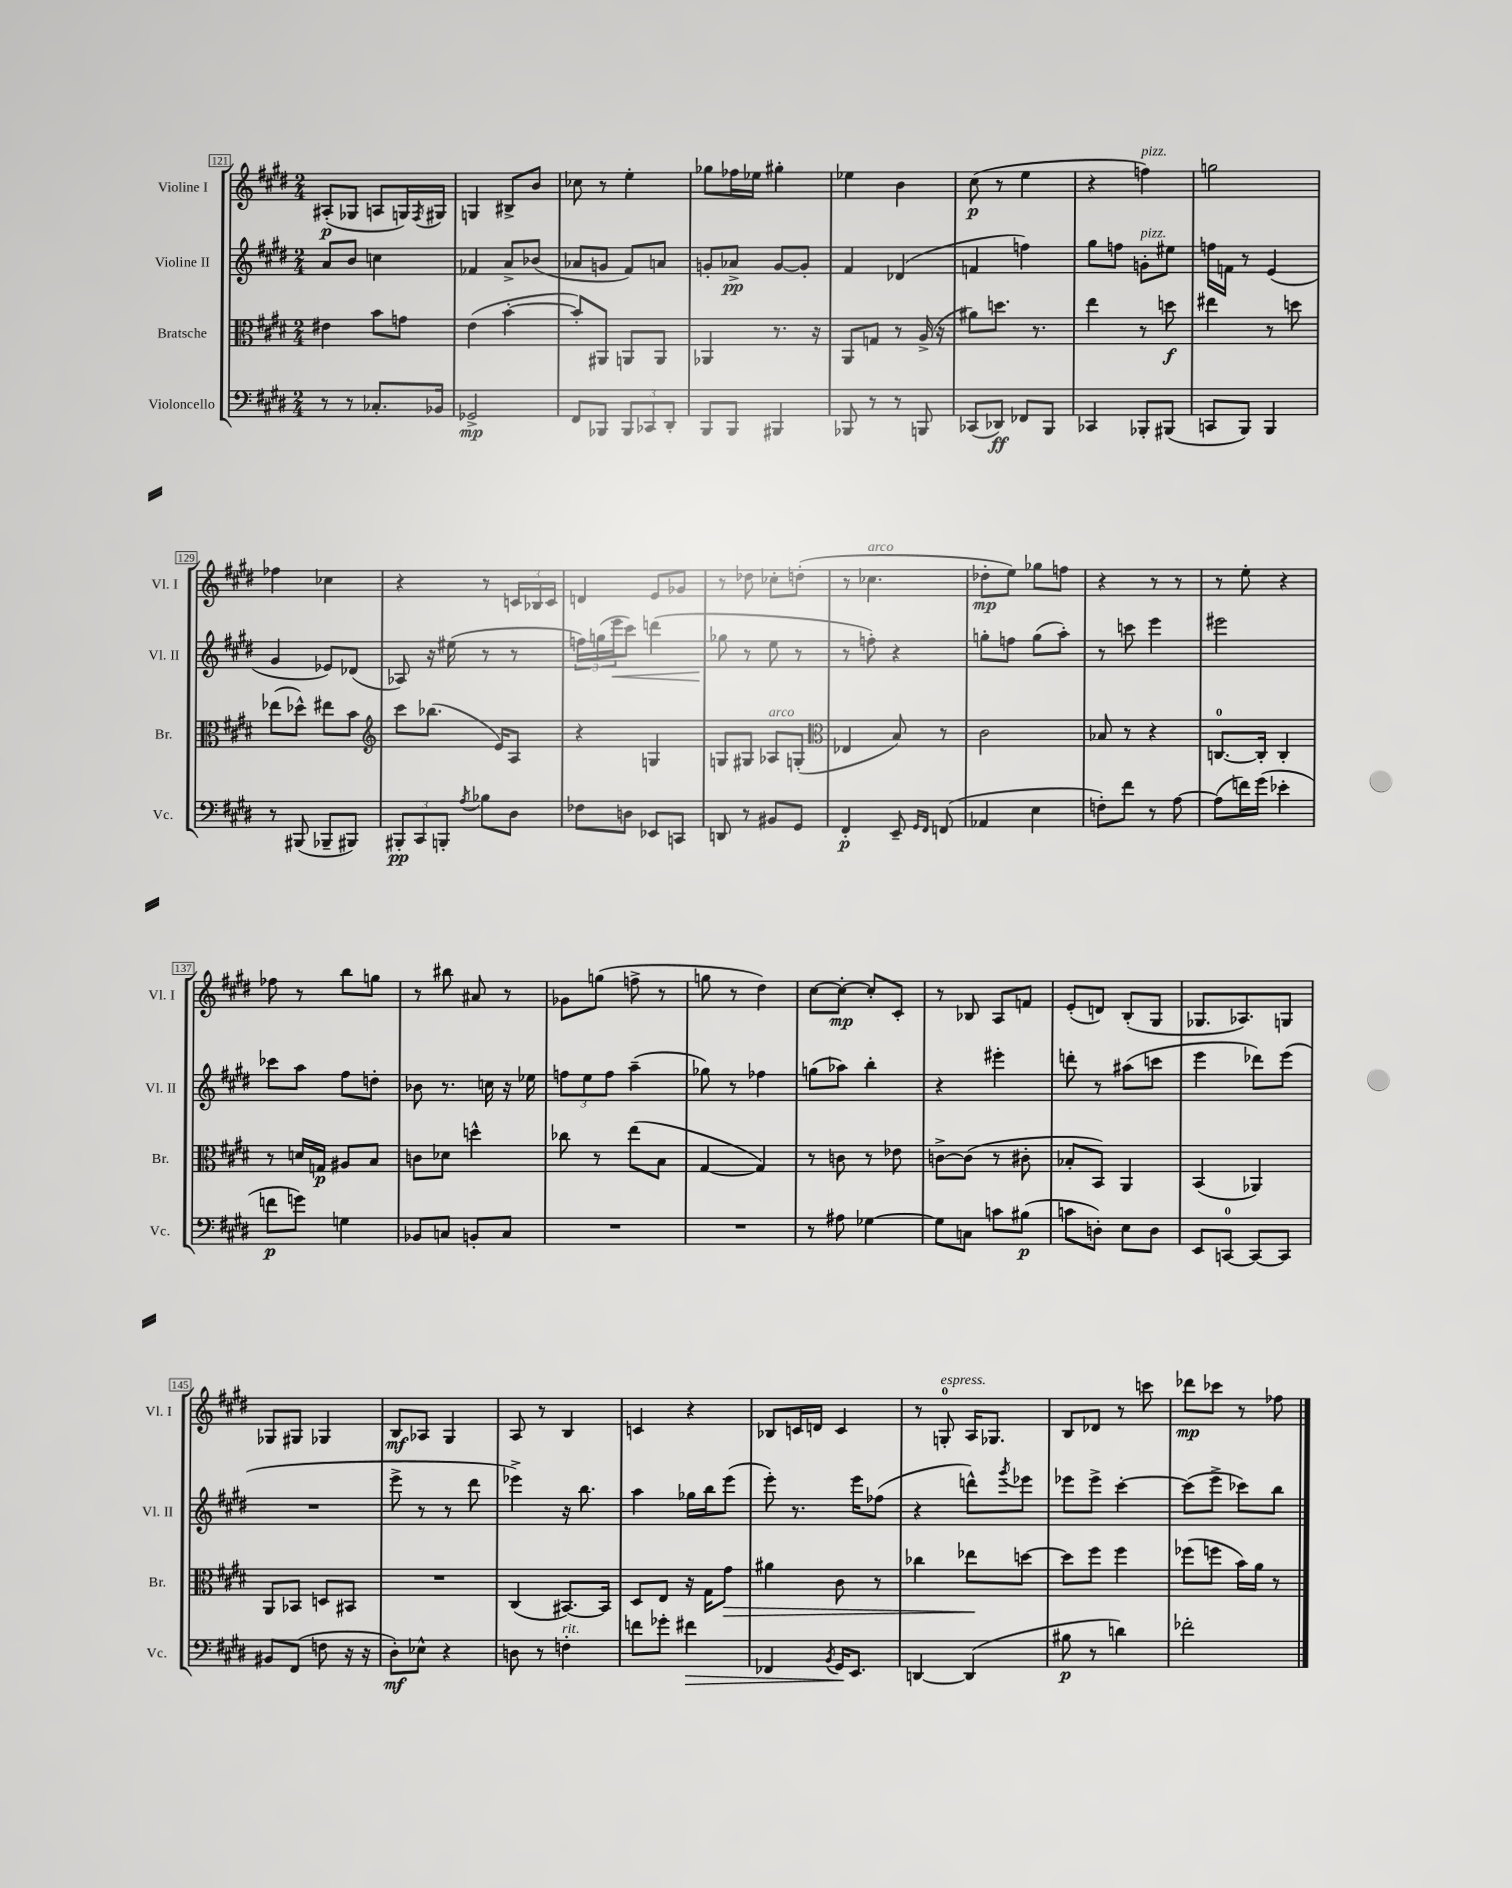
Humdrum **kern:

**kern	**dynam	**kern	**dynam	**kern	**dynam	**kern	**dynam
*part4	*part4	*part3	*part3	*part2	*part2	*part1	*part1
*staff4	*staff4	*staff3	*staff3	*staff2	*staff2	*staff1	*staff1
*I"Violoncello	*	*I"Bratsche	*	*I"Violine II	*	*I"Violine I	*
*I'Vc.	*	*I'Br.	*	*I'Vl. II	*	*I'Vl. I	*
*clefF4	*	*clefC3	*	*clefG2	*	*clefG2	*
*k[f#c#g#d#]	*	*k[f#c#g#d#]	*	*k[f#c#g#d#]	*	*k[f#c#g#d#]	*
*M2/4	*	*M2/4	*	*M2/4	*	*M2/4	*
=121	=121	=121	=121	=121	=121	=121	=121
8r	.	4e#X\	.	8a/L	.	(8A#X'/L	p
8r	.	.	.	8b/J	.	8G-X/J	.
8.C-X'/L	.	8b\L	.	4ccn\	.	8An/L	.
.	.	8gn\J	.	.	.	16Gn/L)	.
.	.	.	.	.	.	8qF#/	.
16BB-X/Jk	.	.	.	.	.	16G#X/JJ	.
=122	=122	=122	=122	=122	=122	=122	=122
2GG-X^/	mp	(4e\	.	4f-X/	.	4Gn/	.
.	.	[4b'\	.	8a^/L	.	8B#X^/L	.
.	.	.	.	(8b-X/J	.	8b/J	.
=123	=123	=123	=123	=123	=123	=123	=123
8FF#/L	.	8b'/L])	.	8a-X/L	.	8cc-X\	.
8BBB-X/J	.	8AA#X/J	.	8gn/J	.	8r	.
12BBB-/L	.	8AAn/L	.	8f#/L)	.	4ee'\	.
12CC-X/	.	.	.	.	.	.	.
.	.	8AA/J	.	8an/J	.	.	.
12DD#'/J	.	.	.	.	.	.	.
=124	=124	=124	=124	=124	=124	=124	=124
8BBB/L	.	4AA-X/	.	8gn'/L	.	8gg-X\L	.
8BBB/J	.	.	.	8a-X^/J	pp	16ff-X\L	.
.	.	.	.	.	.	16ee-X\JJ	.
4BBB#X/	.	8.r	.	[8g/L	.	4gg#X'\	.
.	.	.	.	8g'/J]	.	.	.
.	.	16r	.	.	.	.	.
=125	=125	=125	=125	=125	=125	=125	=125
8BBB-X/	.	8AA/L	.	4f#/	.	4ee-X\	.
8r	.	8Gn/J	.	.	.	.	.
8r	.	8r	.	(4d-X/	.	4b\	.
8BBBn/	.	(16A^/	.	.	.	.	.
.	.	16r	.	.	.	.	.
=126	=126	=126	=126	=126	=126	=126	=126
(8CC-X/L	.	8a#X\L)	.	4fn/	.	(8cc#\	p
8DD-X/J)	ff	8.ddn\J	.	.	.	8r	.
8FF-X/L	.	.	.	4ffn\)	.	4ee\	.
.	.	8.r	.	.	.	.	.
8BBB/J	.	.	.	.	.	.	.
=127	=127	=127	=127	=127	=127	=127	=127
4CC-X/	.	4ee\	.	8gg#\L	.	4r	.
.	.	.	.	8ffn\J	.	.	.
!	!	!	!	!	!	!LO:TX:a:i:t=pizz.	!
!	!	!	!	!LO:TX:a:i:t=pizz.	!	!	!
8BBB-X'/L	.	8r	.	8gn'\L	.	4ffn\)	.
(8BBB#X/J	.	8ddn\	f	8ee#X\J	.	.	.
=128	=128	=128	=128	=128	=128	=128	=128
8CCn/L	.	4ee#X\	.	16ffn\LL	.	2ggn\	.
.	.	.	.	16fn\JJ	.	.	.
8BBB/J)	.	.	.	8r	.	.	.
4BBB/	.	8r	.	(4e/	.	.	.
.	.	8ddn\	.	.	.	.	.
!!LO:LB:g=z
=129	=129	=129	=129	=129	=129	=129	=129
8r	.	(8ee-X\L	.	4g#/	.	4ff-X\	.
(8BBB#X/	.	8dd-X^^\J)	.	.	.	.	.
8BBB-X~/L	.	8ee#X\L	.	8e-X/L)	.	4cc-X\	.
8BBB#X/J)	.	8b\J	.	(8d-X/J	.	.	.
=130	=130	=130	=130	=130	=130	=130	=130
*	*	*clefG2	*	*	*	*	*
12BBB#X'/L	pp	8ccc#\L	.	8A-X/)	.	4r	.
12CC#/	.	.	.	.	.	.	.
.	.	(8.bb-X\J	.	16r	.	.	.
12BBBn'/J	.	.	.	.	.	.	.
.	.	.	.	(16ee#X\	.	.	.
8qA/	.	.	.	.	.	.	.
8B-X\L	.	.	.	8r	.	8r	.
.	.	16e/KL)	.	.	.	.	.
8D#\J	.	8A/J	.	8r	.	24cn/LL	.
.	.	.	.	.	.	24B-X/	.
.	.	.	.	.	.	24c/JJ	.
=131	=131	=131	=131	=131	=131	=131	=131
8F-X\L	.	4r	.	24ffn\LL)	.	4dn/	.
.	.	.	.	(24ggn\	.	.	.
!	!	!	!	!	!LO:HP:b	!	!
.	.	.	.	24eee\J	<	.	.
8Dn\J	.	.	.	8ccc#\J)	.	.	.
8EE-X/L	.	4Gn/	.	(4dddn\	.	8e/L	.
8CCn/J	.	.	.	.	.	8g-X/J	.
=132	=132	=132	=132	=132	=132	=132	=132
8DDn/	.	8Gn/L	.	8gg-X\	.	8r	.
8r	.	8G#X/J	.	8r	[	8dd-X\	.
!	!	!LO:TX:a:i:t=arco	!	!	!	!	!
8BB#X/L	.	8A-X/L	.	8ee\	.	8cc-X'\L	.
8GG#/J	.	(8Gn'/J	.	8r	.	(8ddn'\J	.
=133	=133	=133	=133	=133	=133	=133	=133
*	*	*clefC3	*	*	*	*	*
4FF#'/	p	4E-X/	.	8r	.	8r	.
!	!	!	!	!	!	!LO:TX:a:i:t=arco	!
.	.	.	.	8ffn'\)	.	4.cc-X\	.
8EE~/	.	8B/)	.	4r	.	.	.
16qqGG#/LL	.	.	.	.	.	.	.
16qqFF#/JJ	.	.	.	.	.	.	.
(8FFn/	.	8r	.	.	.	.	.
=134	=134	=134	=134	=134	=134	=134	=134
4AA-X/	.	2c#\	.	8ggn'\L	.	8dd-X'\L	mp
.	.	.	.	8ffn\J	.	8ee\J)	.
4E\	.	.	.	(8gg\L	.	8gg-X\L	.
.	.	.	.	8aa'\J)	.	8ffn\J	.
=135	=135	=135	=135	=135	=135	=135	=135
8Fn'\L)	.	8B-X/	.	8r	.	4r	.
8f#\J	.	8r	.	8cccn\	.	.	.
8r	.	4r	.	4eee\	.	8r	.
[8A\	.	.	.	.	.	8r	.
=136	=136	=136	=136	=136	=136	=136	=136
(8A\L]	.	[8.Cn/L	.	2eee#X\	.	8r	.
16fn\L)	.	.	.	.	.	8ee'\	.
(16g#\JJ	.	16C'/Jk]	.	.	.	.	.
4e-X'\	.	4C'/	.	.	.	4r	.
!!LO:LB:g=z
=137	=137	=137	=137	=137	=137	=137	=137
8fn\L	p	8r	.	8ccc-X\L	.	8ff-X\	.
8gn\J)	.	16dn/LL	.	8aa\J	.	8r	.
.	.	16Gn/JJ	p	.	.	.	.
4Gn\	.	8A#X/L	.	8ff#\L	.	8bb\L	.
.	.	8B/J	.	8ddn'\J	.	8ggn\J	.
=138	=138	=138	=138	=138	=138	=138	=138
8BB-X/L	.	8cn\L	.	8b-X\	.	8r	.
8Cn/J	.	8d-X\J	.	8.r	.	8bb#X\	.
8BBn'/L	.	4ddn^^\	.	.	.	8a#X/	.
.	.	.	.	16ccn\	.	.	.
8C/J	.	.	.	16r	.	8r	.
.	.	.	.	16ee-X\	.	.	.
=139	=139	=139	=139	=139	=139	=139	=139
2r	.	8cc-X\	.	12ffn\L	.	8g-X\L	.
.	.	.	.	12ee\	.	.	.
.	.	8r	.	.	.	(8ggn\J	.
.	.	.	.	12ff\J	.	.	.
.	.	(8ee\L	.	(4aa~\	.	8ffn^\	.
.	.	8B\J	.	.	.	8r	.
=140	=140	=140	=140	=140	=140	=140	=140
2r	.	[4G#/	.	8gg-X\)	.	8ggn\	.
.	.	.	.	8r	.	8r	.
.	.	4G#/])	.	4ff-X\	.	4dd#\)	.
=141	=141	=141	=141	=141	=141	=141	=141
8r	.	8r	.	(8ggn\L	.	[8cc#\L	.
8A#X\	.	8cn\	.	8aa-X\J)	.	8cc#'\J_	mp
[4G-X\	.	8r	.	4bb'\	.	8cc#'/L]	.
.	.	8e-X\	.	.	.	8c#'/J	.
=142	=142	=142	=142	=142	=142	=142	=142
8G-\L]	.	[8cn^\L	.	4r	.	8r	.
8Cn\J	.	(8c\J]	.	.	.	8B-X/	.
8cn\L	.	8r	.	4eee#X'\	.	8A/L	.
(8B#X\J	p	8c#X'\	.	.	.	8fn/J	.
=143	=143	=143	=143	=143	=143	=143	=143
8cn\L	.	8B-X'/L	.	8dddn'\	.	(8e'/L	.
8Dn'\J)	.	8BB/J)	.	8r	.	8dn/J)	.
8E\L	.	4AA/	.	(8aa#X\L	.	(8B'/L	.
8D\J	.	.	.	8cccn\J	.	8G#/J	.
=144	=144	=144	=144	=144	=144	=144	=144
8EE/L	.	(4BB/	.	4eee\	.	8.G-X/L	.
[8CCn/J	.	.	.	.	.	.	.
.	.	.	.	.	.	8.A-X/)	.
8CC/L_	.	4AA-X/)	.	8ddd-X\L)	.	.	.
8CC/J]	.	.	.	(8eee\J	.	8Gn/J	.
!!LO:LB:g=z
=145	=145	=145	=145	=145	=145	=145	=145
8BB#X/L	.	8AA/L	.	2r	.	8G-X/L	.
(8FF#/J	.	8BB-X/J	.	.	.	8G#X/J	.
8Fn\	.	8Dn/L	.	.	.	4G-X/	.
16r	.	8BB#X/J	.	.	.	.	.
16r	.	.	.	.	.	.	.
=146	=146	=146	=146	=146	=146	=146	=146
8D#'\L)	mf	2r	.	8eee^\	.	8B/L	mf
8E-X^^\J	.	.	.	8r	.	8A-X/J	.
4r	.	.	.	8r	.	4G#/	.
.	.	.	.	8ddd#\	.	.	.
=147	=147	=147	=147	=147	=147	=147	=147
8Dn\	.	(4C#/	.	4eee-X^\)	.	8A/	.
8r	.	.	.	.	.	8r	.
!LO:TX:a:i:t=rit.	!	!	!	!	!	!	!
4Fn'\	.	[8.BB#X/L)	.	16r	.	4B/	.
.	.	.	.	8.bb\	.	.	.
.	.	16BB#/Jk]	.	.	.	.	.
=148	=148	=148	=148	=148	=148	=148	=148
8fn\L	.	8D#/L	.	4aa\	.	4cn/	.
8g-X'\J	.	8E/J	.	.	.	.	.
!	!LO:HP:b	!	!	!	!	!	!
4f#X\	>	16r	.	16gg-X\LL	.	4r	.
.	.	16G#\KL	.	16bb\J	.	.	.
!	!	!	!LO:HP:b	!	!	!	!
.	.	8g#\J	>	(8eee\J	.	.	.
=149	=149	=149	=149	=149	=149	=149	=149
4FF-X/	.	4a#X\	.	8eee'\)	.	8B-X/L	.
.	.	.	.	8.r	.	16cn/L	.
.	.	.	.	.	.	16dn/JJ	.
8qBB/	.	.	.	.	.	.	.
16GG#/KL	.	8c#\	.	.	.	4c/	.
8.EE/J	]	.	.	16eee\KL	.	.	.
.	.	8r	.	(8ff-X\J	.	.	.
=150	=150	=150	=150	=150	=150	=150	=150
[4DDn/	.	4cc-X\	.	4r	.	8r	.
!	!	!	!	!	!	!LO:TX:a:i:t=espress.	!
.	.	.	.	.	.	8Gn'/	.
(4DD/]	.	8ee-X\L	.	8dddn^^\L)	.	16A/KL	.
.	.	.	.	.	.	8.G-X/J	.
.	.	.	.	8qggg#/	.	.	.
.	.	[8ddn\J	]	8eee-X\J	.	.	.
=151	=151	=151	=151	=151	=151	=151	=151
8B#X\	p	8dd\L]	.	8eee-X\L	.	8B/L	.
8r	.	8ff#\J	.	8eee-^\J	.	8d-X/J	.
4dn\)	.	4ff#\	.	[4ccc#'\	.	8r	.
.	.	.	.	.	.	8cccn\	.
=152	=152	=152	=152	=152	=152	=152	=152
2f-X'\	.	(8ff-X\L	.	(8ccc#\L]	.	8ddd-X\L	mp
.	.	8ffn\J	.	8eee^\J	.	8ccc-X\J	.
.	.	16b\LL)	.	8ccc-X\L)	.	8r	.
.	.	16a\JJ	.	.	.	.	.
.	.	8r	.	8bb\J	.	8ff-X\	.
==	==	==	==	==	==	==	==
*-	*-	*-	*-	*-	*-	*-	*-
